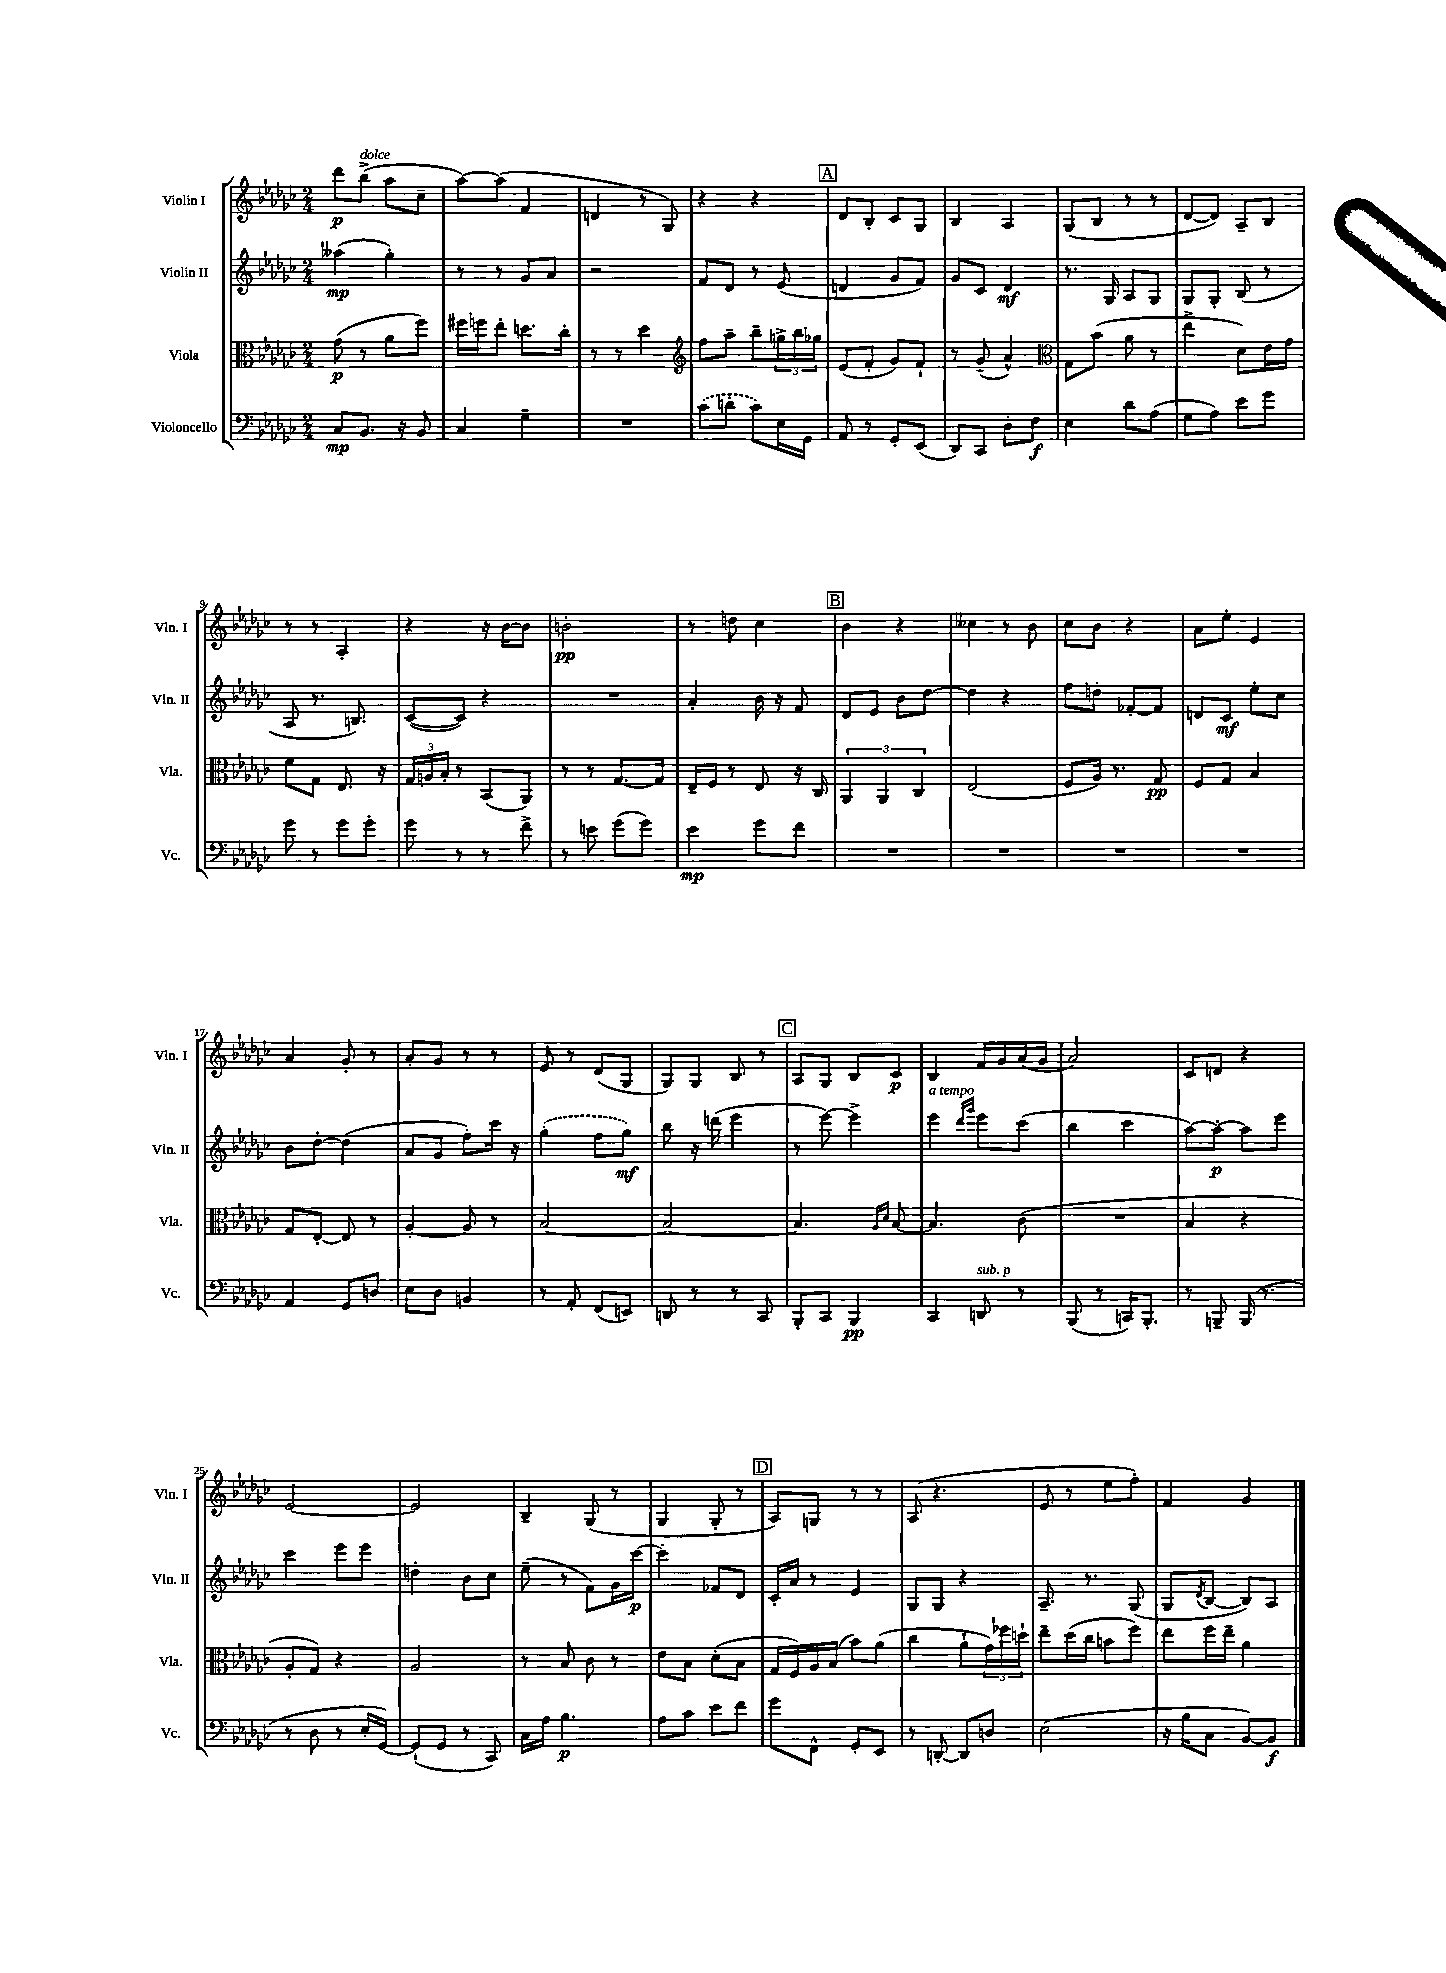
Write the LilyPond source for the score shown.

<<
\new StaffGroup <<
\new Staff = "s0" \with { instrumentName = "Violin I" shortInstrumentName = "Vln. I" } {
    \clef treble \key ges \major \numericTimeSignature \time 2/4
    des'''8\p bes''8->^\markup { \italic "dolce" }( aes''8 ces''8-- |
    aes''8~) aes''8( f'4 |
    d'4 r8 ges8) |
    r4 r4 |
    \mark \markup { \box "A" } des'8 bes8-. ces'8 ges8 |
    bes4 aes4 |
    ges8( bes8 r8 r8 |
    des'8~ des'8) aes8-- bes8 |
    r8 r8 aes4-. |
    r4 r16 bes'16~ bes'8 |
    b'2-.\pp |
    r8 d''8 ces''4 |
    \mark \markup { \box "B" } bes'4 r4 |
    ceses''4 r8 bes'8 |
    ces''8 bes'8 r4 |
    aes'8 ees''8-. ees'4 |
    aes'4 ges'8-. r8 |
    aes'8-. ges'8 r8 r8 |
    ees'8 r8 des'8( ges8 |
    ges8) ges8 bes8 r8 |
    \mark \markup { \box "C" } aes8 ges8 bes8 ces'8\p |
    bes4 f'16 ges'16 aes'16( ges'16 |
    aes'2) |
    ces'8 d'8 r4 |
    ees'2~ |
    ees'2 |
    bes4-- ges8( r8 |
    ges4 ges8-. r8 |
    \mark \markup { \box "D" } aes8) g8 r8 r8 |
    aes8( r4. |
    ees'8 r8 ees''8 f''8-.) |
    f'4 ges'4 \bar "|." |
}
\new Staff = "s1" \with { instrumentName = "Violin II" shortInstrumentName = "Vln. II" } {
    \clef treble \key ges \major \numericTimeSignature \time 2/4
    aeses''4\mp( ges''4-.) |
    r8 r8 ges'8 aes'8 |
    r2 |
    f'8 des'8 r8 ees'8( |
    \mark \markup { \box "A" } d'4 ges'8 f'8) |
    ges'8 ces'8 des'4\mf |
    r8. ges16 aes8 ges8 |
    ges8 ges8-. bes8( r8 |
    aes8 r8. b8.) |
    ces'8~( ces'8) r4 |
    R2 |
    aes'4-. bes'16 r16 f'8 |
    \mark \markup { \box "B" } des'8 ees'8 bes'8 des''8~ |
    des''4 r4 |
    f''8 d''8-. fes'8~-. fes'8 |
    d'8 ces'8\mf ees''8-. ces''8 |
    bes'8 des''8~-. des''4( |
    aes'8 ges'8 f''8-.) ces'''16 r16 |
    \once \slurDashed ges''4-.( f''8 ges''8\mf) |
    bes''8 r16 d'''16( ees'''4 |
    \mark \markup { \box "C" } r8 ees'''8~) ees'''4-> |
    ees'''4^\markup { \italic "a tempo" } \grace { des'''16 ges'''16 } ees'''8 ces'''8( |
    bes''4 ces'''4 |
    aes''8~) aes''8~-.\p aes''8 ees'''8 |
    ces'''4 ees'''8 ees'''8 |
    d''4-. bes'8 ces''8 |
    ees''8--( r8 f'8) ges'16 ces'''16~\p |
    ces'''4-. fes'8 des'8 |
    \mark \markup { \box "D" } ces'16-. aes'16 r8 ees'4 |
    ges8 ges8 r4 |
    aes8.-- r8. ges8( |
    ges8 \acciaccatura { des'8 } bes8~ bes8) aes8 \bar "|." |
}
\new Staff = "s2" \with { instrumentName = "Viola" shortInstrumentName = "Vla." } {
    \clef alto \key ges \major \numericTimeSignature \time 2/4
    ges'8\p( r8 aes'8 f''8) |
    fis''16 f''16 ees''8-. d''8. ces''16-. |
    r8 r8 des''4 |
    \clef treble f''8 aes''8-- bes''8-- \tuplet 3/2 { g''16-> bes''16 ges''16 } |
    \mark \markup { \box "A" } ees'8( f'8-. ges'8) f'8-! |
    r8 ges'8--( aes'4-^) |
    \clef alto ges8 bes'8( aes'8 r8 |
    ees''4-> des'8) ees'16 ges'16 |
    f'8 ges8 ees8. r16 |
    \tuplet 3/2 { ges16 a16 bes16-. } r8 bes,8( aes,8) |
    r8 r8 ges8.~ ges16 |
    ees16-- f16 r8 ees8 r16 ces16 |
    \mark \markup { \box "B" } \tuplet 3/2 { aes,4 aes,4 ces4 } |
    ees2( |
    f8 aes16) r8. ges8\pp |
    f8 ges8 bes4 |
    ges8 ees8~-. ees8 r8 |
    aes4~-. aes8 r8 |
    bes2~ |
    bes2~ |
    \mark \markup { \box "C" } bes4. \grace { aes16 des'16 } bes8~ |
    bes4. ces'8( |
    R2 |
    bes4 r4 |
    aes8-. ges8) r4 |
    aes2 |
    r8 bes8 ces'8 r8 |
    ees'8 bes8 des'8-.( bes8 |
    \mark \markup { \box "D" } ges16 f16) aes16 bes16( bes'8) aes'8( |
    ces''4 aes'8-! \tuplet 3/2 { ges'16) fes''16 d''16-! } |
    ees''8-- des''16( ces''16 b'8 f''8) |
    ees''8 f''16 ees''16-- aes'4 \bar "|." |
}
\new Staff = "s3" \with { instrumentName = "Violoncello" shortInstrumentName = "Vc." } {
    \clef bass \key ges \major \numericTimeSignature \time 2/4
    ces8\mp bes,8. r16 bes,8 |
    ces4 ges4-- |
    R2 |
    \once \slurDashed ces'8( d'8-. ces'8) ees16 ges,16 |
    \mark \markup { \box "A" } aes,8 r8 ges,8-. ees,8( |
    des,8) ces,8 des8-. f8\f |
    ees4 des'8 aes8( |
    ges8 aes8) ees'8 ges'8 |
    ges'8 r8 ges'8 ges'8-. |
    ges'8 r8 r8 f'8-> |
    r8 e'8 ges'8( ges'8) |
    ees'4\mp ges'8 f'8 |
    \mark \markup { \box "B" } R2 |
    R2 |
    R2 |
    R2 |
    aes,4 ges,8 d8 |
    ees8 des8 b,4 |
    r8 aes,8-. f,8( e,8) |
    d,8 r8 r8 ces,8 |
    \mark \markup { \box "C" } bes,,8-. ces,8 bes,,4\pp |
    ces,4 d,8^\markup { \italic "sub. p" } r8 |
    bes,,8( r8 c,16) bes,,8.-. |
    r8 b,,8-- b,,16( r8. |
    r8 des8 r8 ees16-. ges,16~) |
    ges,8-!( ges,8 r8 ces,8) |
    ces16 aes16 bes4.\p |
    aes8 ces'8 ees'8 f'8 |
    \mark \markup { \box "D" } ges'8 f,8-^ ges,8-. ees,8 |
    r8 d,8~-. d,8 d8 |
    ees2( |
    r16 bes16 ces8 bes,8~) bes,8\f \bar "|." |
}
>>
>>
